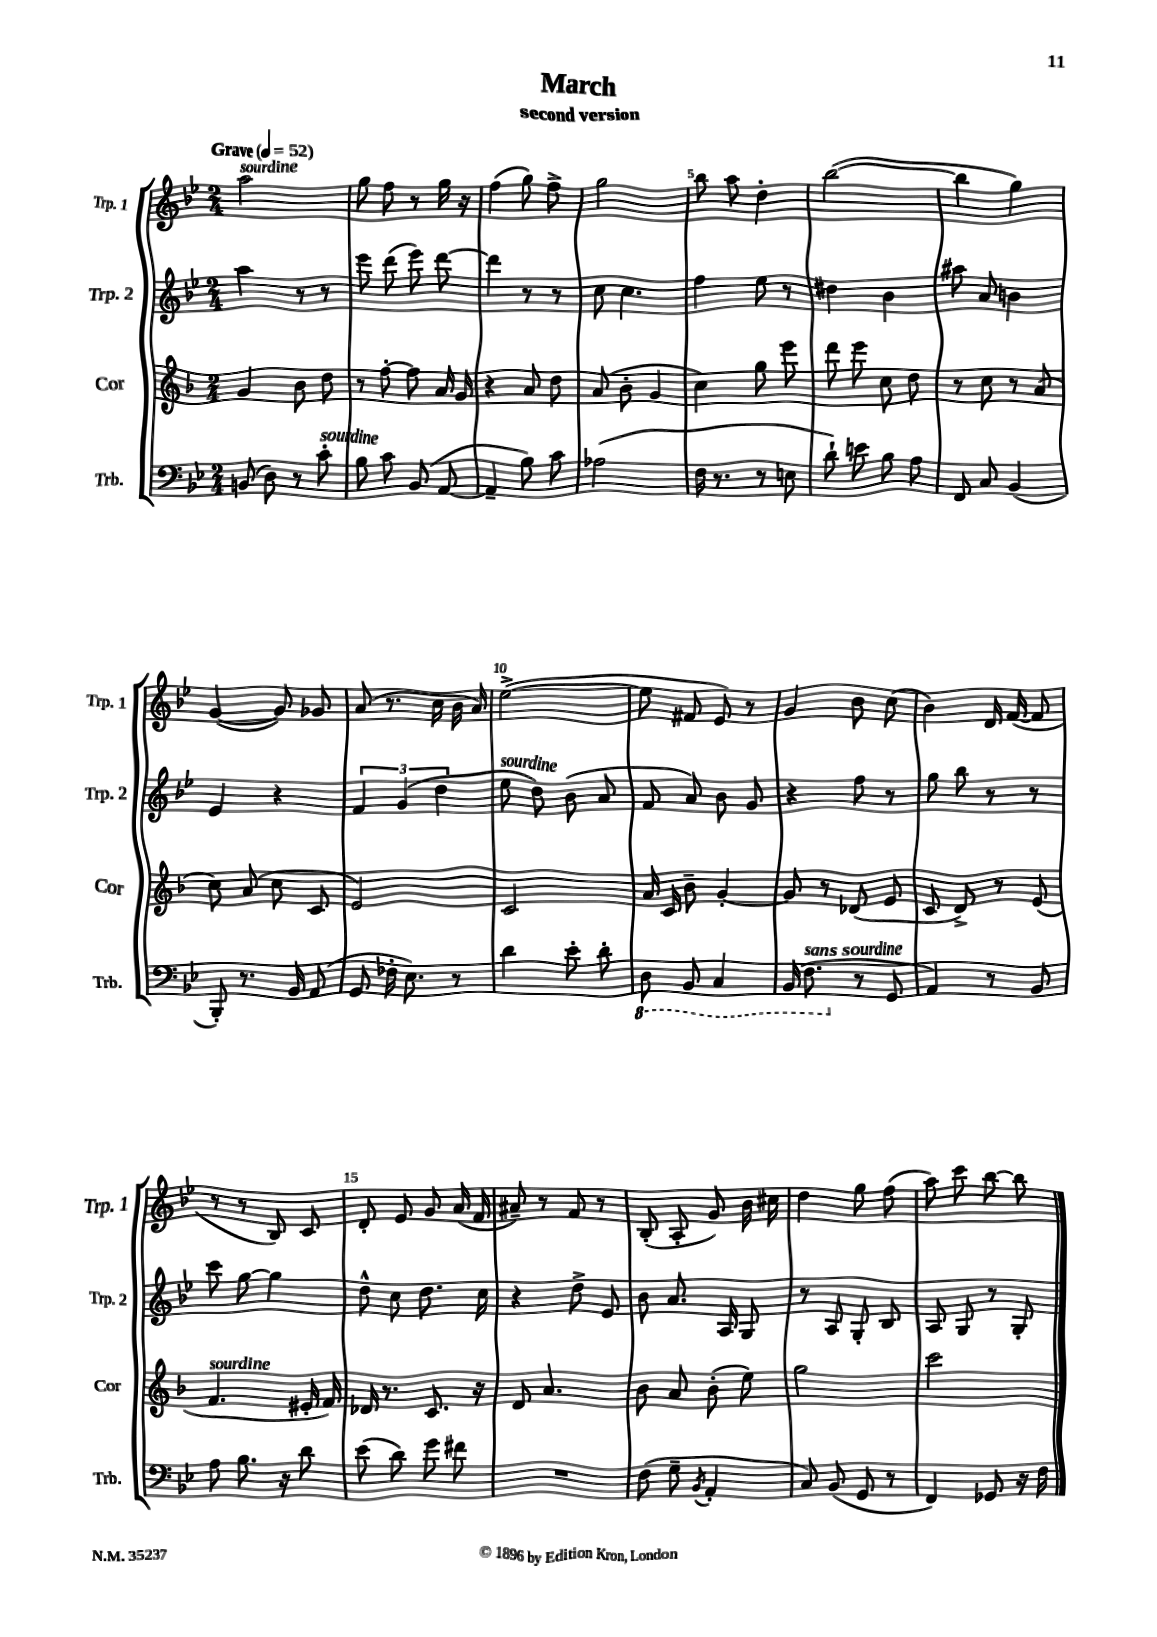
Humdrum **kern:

**kern	**kern	**kern	**kern
*part4	*part3	*part2	*part1
*staff4	*staff3	*staff2	*staff1
*I"Trb.	*I"Cor	*I"Trp. 2	*I"Trp. 1
*I'Trb.	*I'Cor	*I'Trp. 2	*I'Trp. 1
*clefF4	*clefG2	*clefG2	*clefG2
*k[b-e-]	*k[b-]	*k[b-e-]	*k[b-e-]
*M2/4	*M2/4	*M2/4	*M2/4
*MM52	*MM52	*MM52	*MM52
=1	=1	=1	=1
!	!	!	!LO:TX:a:B:t=Grave
!	!	!	!LO:TX:a:i:t=sourdine
(8BBn/	4g/	4aa\	2aa\
8D\)	.	.	.
8r	8b-\	8r	.
!LO:TX:a:i:t=sourdine	!	!	!
8c'\	8dd\	8r	.
=2	=2	=2	=2
8B-\	8r	8eee-\	8gg\
8c\	[8ff'\	(8ddd\	8ff\
(8BB-/	8ff\]	8eee-\)	8r
[8AA/	16a/	[8ddd\	16gg\
.	16g/	.	16r
=3	=3	=3	=3
4AA~/]	4r	4ddd\]	(4ff\
8B-\)	8a/	8r	8gg\)
8c\	8dd\	8r	8ff^\
=4	=4	=4	=4
(2A-X\	(8a/	8cc\	2gg\
.	8b-'\	4.cc\	.
.	4g/	.	.
=5	=5	=5	=5
16F\	4cc\)	4ff\	8bb-\
8.r	.	.	.
.	.	.	8aa\
8r	8gg\	8ee-\	4dd'\
8En\	8eee\	8r	.
=6	=6	=6	=6
8d`\)	8ddd\	4dd#X\	([2bb-\
8en\	8eee\	.	.
8B-\	8cc\	4b-\	.
8A\	8dd\	.	.
=7	=7	=7	=7
8FF/	8r	8aa#X\	4bb-\]
8C/	8cc\	8a/	.
(4BB-/	8r	4bn\	4gg\)
.	(8a/	.	.
!!LO:LB:g=z
=8	=8	=8	=8
8BBB-'/)	8cc\)	4e-/	([4g/
8.r	(8a/	.	.
.	8cc\	4r	8g/])
16BB-/	.	.	.
(8AA/	8c/	.	8g-X/
=9	=9	=9	=9
8GG/	2e/)	6f/	(8a/
16F-X'\	.	.	8.r
.	.	(6g/	.
8.E-\)	.	.	.
.	.	.	16cc\
.	.	6dd\	.
8r	.	.	16b-\
.	.	.	16a/)
=10	=10	=10	=10
!	!	!LO:TX:a:i:t=sourdine	!
4d\	2c/	8ee-\	([2ee-^\
.	.	8dd\)	.
8e-'\	.	(8b-\	.
8d'\	.	8a/	.
=11	=11	=11	=11
*8ba	*	*	*
8DD\	16a/	8f/	8ee-\]
.	16c/	.	.
8BBB-/	8b-~\	8a/)	8f#X/
4CC/	[4g'/	8b-\	8e-/)
.	.	8g/	8r
=12	=12	=12	=12
(16BBB-/	8g/]	4r	4g/
!LO:TX:a:i:t=sans sourdine	!	!	!
8.FF\	.	.	.
.	8r	.	.
*X8ba	*	*	*
8r	(8d-X/	8ff\	8b-\
8GG/	8e/	8r	(8cc\
=13	=13	=13	=13
4AA/)	8c/	8gg\	4b-\)
.	8d^/)	8bb-\	.
8r	8r	8r	16d/
.	.	.	([16f/
8BB-/	(8e/	8r	8f/]
!!LO:LB:g=z
=14	=14	=14	=14
!	!LO:TX:a:i:t=sourdine	!	!
8A\	4.f/	8ccc\	8r
8.B-\	.	[8gg\	8r
.	.	4gg\]	8B-/)
16r	.	.	.
8d\	16e#X'/	.	8c/
.	16f/)	.	.
=15	=15	=15	=15
(8e-\	16d-X/	8dd^^\	8d'/
.	8.r	.	.
8d\)	.	8cc\	8e-/
8g\	8.c/	8.dd\	8g/
8f#X\	.	.	(16a/
.	16r	16cc\	16f/
=16	=16	=16	=16
2r	8d/	4r	8a#X~/)
.	4.a/	.	8r
.	.	8dd^\	8f/
.	.	8e-/	8r
=17	=17	=17	=17
(8F\	8b-\	8b-\	(8B-'/
8G~\	8a/	8.a/	8A'/
8qBB-/	.	.	.
4AA'/	(8b-'\	.	8g/)
.	.	16A/	.
.	8ee\)	8G/	16b-\
.	.	.	16cc#X\
=18	=18	=18	=18
8C/)	2gg\	8r	4dd\
(8BB-/	.	8A/	.
8GG/	.	8G'/	8gg\
8r	.	8B-/	(8ff\
=19	=19	=19	=19
4FF/)	2ccc\	8A/	8aa\)
.	.	8G/	8ccc\
8GG-X/	.	8r	[8bb-\
16r	.	8G'/	8bb-\]
16F\	.	.	.
==	==	==	==
*-	*-	*-	*-
